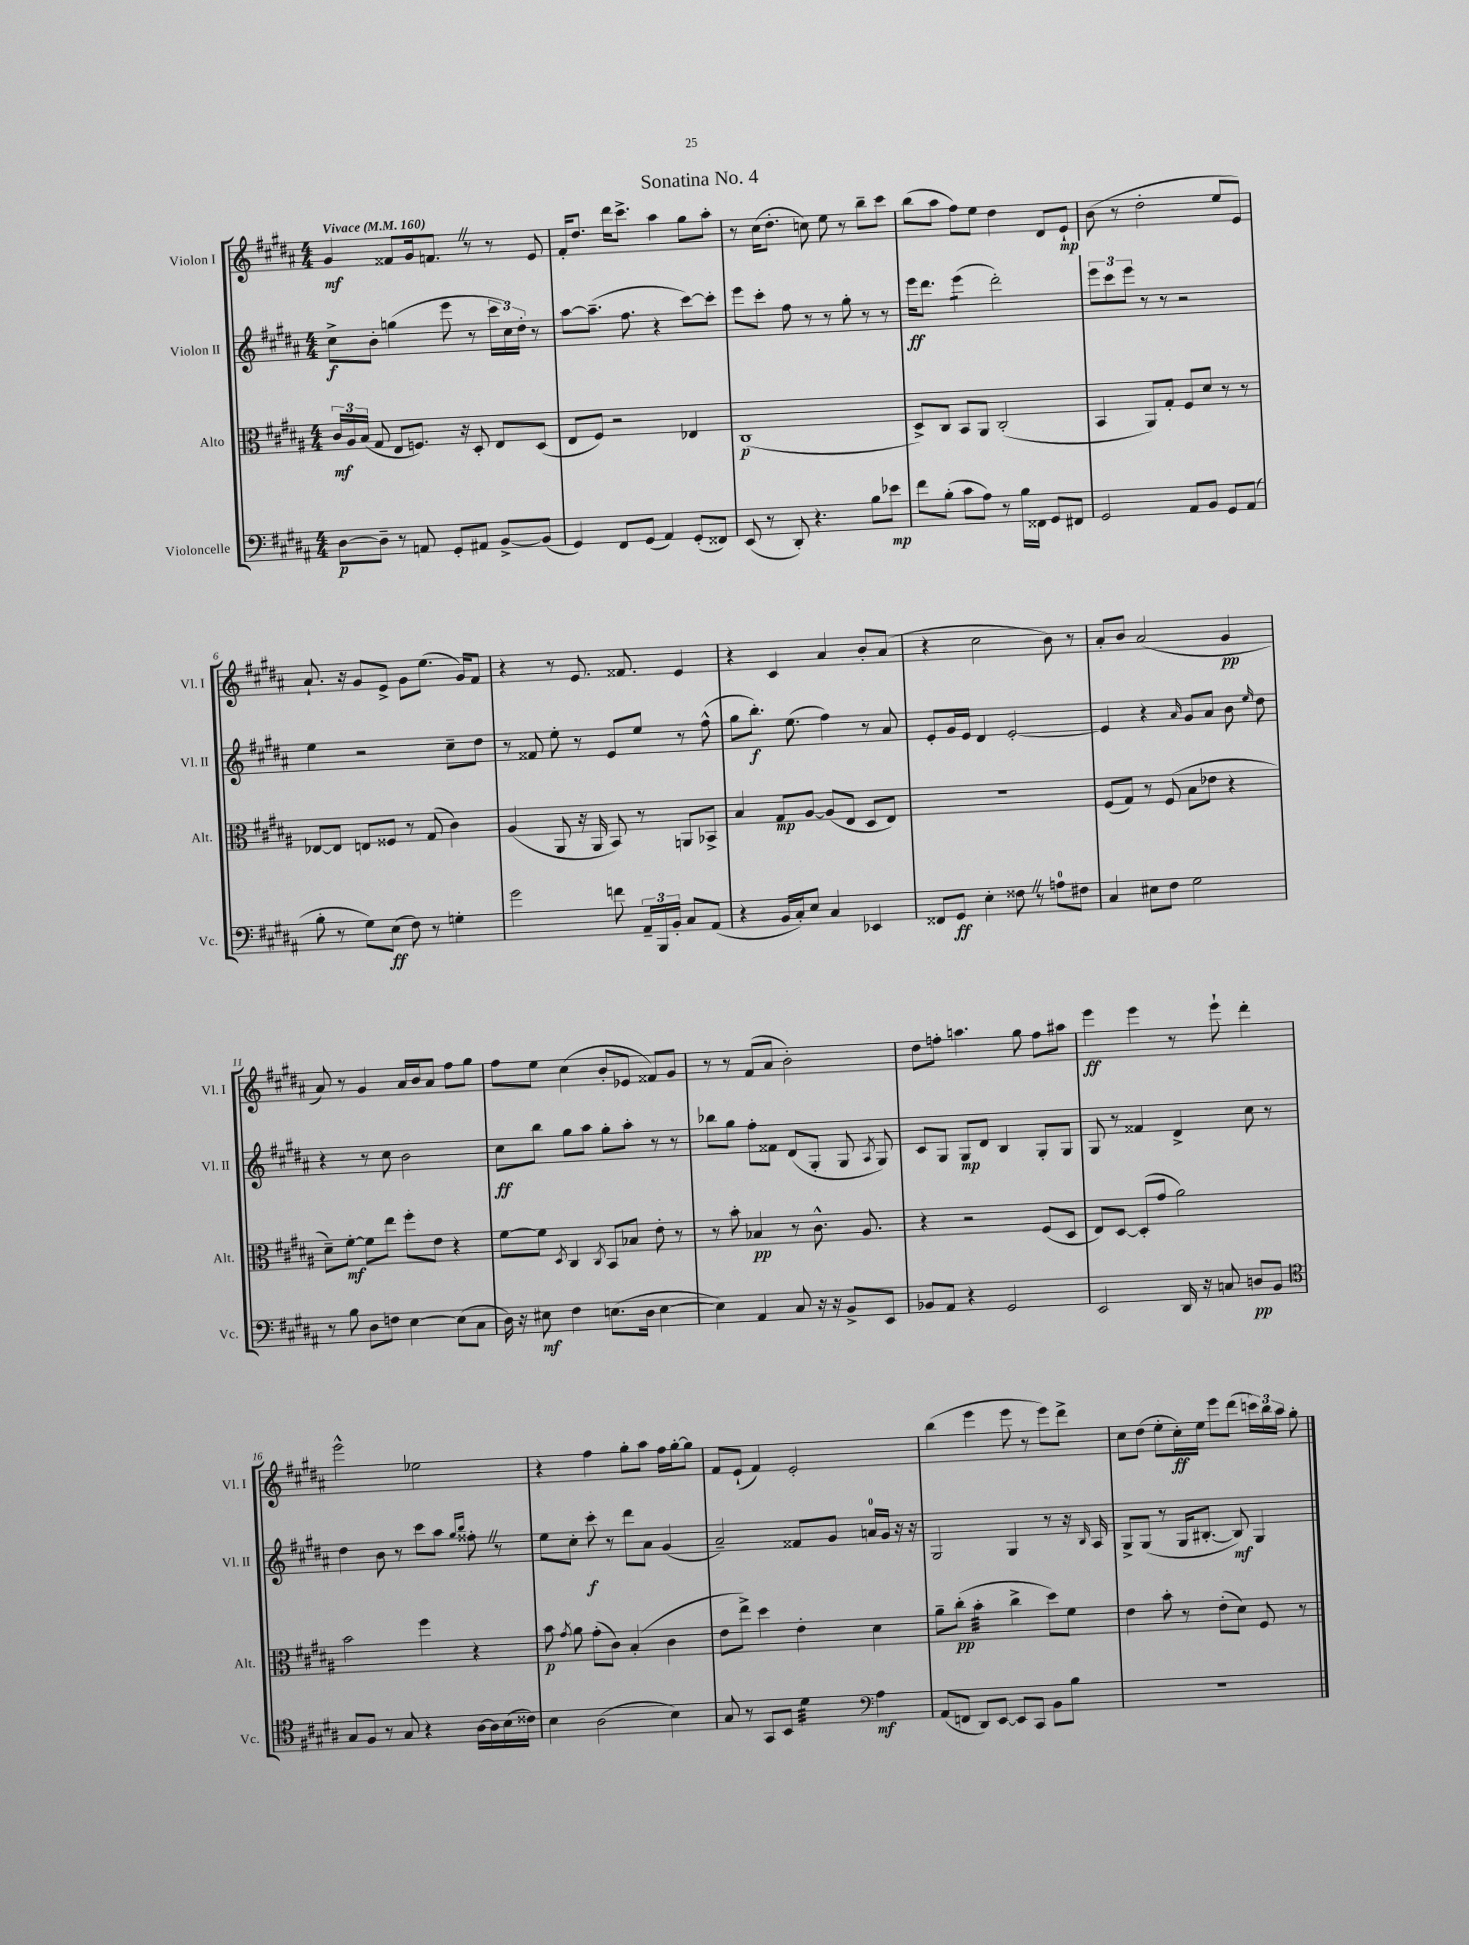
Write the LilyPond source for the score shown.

\header { title = "Sonatina No. 4" }
<<
\new StaffGroup <<
\new Staff = "s0" \with { instrumentName = "Violon I" shortInstrumentName = "Vl. I" } {
    \clef treble \key b \major \numericTimeSignature \time 4/4 \tempo "Vivace" 4 = 160
    \autoBeamOff gis'4\mf fisis'8[ gis'16 f'8.] \once \override BreathingSign.text = \markup { \musicglyph "scripts.caesura.straight" } \breathe r8 r8 e'8 |
    fis'16[-. dis''8.] dis'''16[ cis'''8.]-> ais''4 gis''8[ ais''8]-. |
    r8 cis''16[( dis''8.]-. c''8) e''8 r8 b''8[-- cis'''8] |
    b''8[( ais''8] fis''8[) e''8] dis''4 dis'8[ e'8]-!\mp |
    b'8( r8 dis''2-. e''8[ e'8]) |
    ais'8.-! r16 gis'8[ e'8]-> gis'8[ e''8.]( gis'16[) fis'8] |
    r4 r8 e'8. fisis'8. e'4 |
    r4 cis'4 ais'4 b'8[-. ais'8]( |
    r4 cis''2 b'8) r8 |
    ais'8[-. b'8] ais'2( gis'4\pp |
    ais'8) r8 gis'4 ais'16[ b'16 ais'8] fis''8[ gis''8] |
    fis''8[ e''8] cis''4( b'8[-. ees'8] fisis'8[) gis'8] |
    r8 r8 fis'8[( ais'8] b'2-.) |
    dis''8[ f''8]-. a''4. gis''8 f''8[ ais''8] |
    e'''4\ff e'''4 r8 e'''8-! dis'''4-. |
    e'''2-^ ees''2 |
    r4 fis''4 gis''8[-. ais''8] fis''16[ gis''16~-. gis''8] |
    fis'8[ e'8]-!( fis'4) e'2-. |
    b''4( e'''4 e'''8 r8 e'''8[) dis'''8]-> |
    cis''8[ dis''8]( e''8[-. cis''16-.\ff) e''16] e'''8[ dis'''8]( \tuplet 3/2 { c'''16[) b''16 ais''16] } gis''8-. \bar "|." |
}
\new Staff = "s1" \with { instrumentName = "Violon II" shortInstrumentName = "Vl. II" } {
    \clef treble \key b \major \numericTimeSignature \time 4/4
    \autoBeamOff cis''8[->\f b'8]-. g''4( e'''8 r8 \tuplet 3/2 { cis'''16[ cis''16) dis''16]-. } r8 |
    ais''8[~ ais''8.]--( fis''8. r4 cis'''8[~) cis'''8]-. |
    e'''8[ cis'''8]-. fis''8 r8 r8 gis''8-. r8 r8 |
    e'''16[\ff dis'''8.] e'''4:8( dis'''2-.) |
    \tuplet 3/2 { e'''8[ cis'''8 e'''8] } r8 r8 r2 |
    e''4 r2 cis''8[-- dis''8] |
    r8 fisis'8 e''8-. r8 e'8[ e''8] r8 fis''8-^( |
    gis''8[ b''8.]-.\f) e''8.( fis''4) r8 ais'8 |
    e'8[-. gis'16 e'16] dis'4 e'2~-. |
    e'4 r4 \grace { ais'16 } gis'8[ ais'8] b'8 \grace { e''16 } dis''8 |
    r4 r8 cis''8 b'2 |
    cis''8[\ff b''8] gis''8[ ais''8] gis''8[-. ais''8]-. r8 r8 |
    bes''8[ gis''8] fis''8[-. fisis'8] dis'8[( gis8]-. gis8 \acciaccatura { ais8 } gis8) |
    cis'8[ gis8] gis8[\mp dis'8] b4 gis8[-. gis8] |
    gis8 r8 fisis'4 dis'4-> cis''8 r8 |
    dis''4 b'8 r8 cis'''8[ ais''8] \grace { gis''16[ b''16] } fisis''8-. \once \override BreathingSign.text = \markup { \musicglyph "scripts.caesura.straight" } \breathe r8 |
    e''8[ cis''8]-. cis'''8-.\f r8 dis'''8[ ais'8] gis'4( |
    ais'2--) fisis'8[ gis'8] a'16[-0 gis'16] r16 r16 |
    gis2 gis4 r8 r16 \grace { b16 } ais16 |
    gis8[-> gis8]( r8 gis16[ bis8.]~-. bis8\mf) gis4 \bar "|." |
}
\new Staff = "s2" \with { instrumentName = "Alto" shortInstrumentName = "Alt." } {
    \clef alto \key b \major \numericTimeSignature \time 4/4
    \autoBeamOff \tuplet 3/2 { cis'16[\mf ais16 b16]( } gis8 e8[ f8.]) r16 dis8-. e8[ dis8]( |
    e8[ fis8]) r2 ees4 |
    cis1\p( |
    dis8[->) cis8] b,8[ ais,8] cis2-.( |
    b,4 ais,8[) gis8]-. fis8[ dis'8] r8 r8 |
    ees8[~ ees8] e8[ fisis8] r8 gis8( cis'4) |
    ais4( ais,8 r16 ais,16 b,8) r8 a,8[ bes,8]-> |
    b4 gis8[\mp ais8]~ ais8[( e8] dis8[ e8]) |
    R1 |
    fis8[( gis8]) r8 fis8( b8[ ees'8] r4 |
    dis'8[--) fis'8]~-.\mf fis'8[ e''8] fis''8[-. e'8] r4 |
    fis'8[~ fis'8] \acciaccatura { dis8 } cis4 \acciaccatura { cis8 } b,8[ bes8] e'8-. r8 |
    r8 b'8-. bes4\pp r8 cis'8.-^ ais8. |
    r4 r2 fis8[( dis8] |
    e8[) dis8]~ dis8[-.( gis'8] ais'2) |
    b'2 fis''4 r4 |
    b'8\p \acciaccatura { gis'8 } ais'8 gis'8[-.( cis'8]) b4-.( cis'4 |
    e'8[ e''8]->) dis''4 e'4-. dis'4 |
    ais'8[-- cis''8]-.\pp( b'4:32-. cis''4-> dis''8[) fis'8] |
    e'4 b'8-. r8 e'8[-.( dis'8]) fis8 r8 \bar "|." |
}
\new Staff = "s3" \with { instrumentName = "Violoncelle" shortInstrumentName = "Vc." } {
    \clef bass \key b \major \numericTimeSignature \time 4/4
    \autoBeamOff dis8[~\p dis8]-- r8 a,8 gis,8[-. ais,8] b,8[~-> b,8]( |
    gis,4) fis,8[ gis,8]( ais,4) gis,8[-.( fisis,8]) |
    e,8( r8 dis,8-.) r4. b8[ ees'8]\mp |
    fis'8[ b8]-.( cis'8[ ais8]) r8 b16[ fisis,16] gis,8[ fis,8] |
    gis,2 ais,8[ b,8] gis,8[ ais,8]( |
    b8-. r8 gis8[) e8]\ff( fis8) r8 g4-. |
    gis'2 f'8 \tuplet 3/2 { ais,16[-- b,,16 b,16]-. } cis8[ ais,8]( |
    r4 b,16[ cis16-.) e8] cis4 ees,4 |
    fisis,8[ gis,8]\ff e4-. fisis8 \once \override BreathingSign.text = \markup { \musicglyph "scripts.caesura.straight" } \breathe r8 a8[-0 fis8] |
    cis4 eis8[ fis8] gis2 |
    r8 b8 dis8[ f8] e4~ e8[( cis8] |
    dis16) r16 eis8\mf fis4 e8.[( dis16] e4~ |
    e4) ais,4 cis8 r16 r16 b,8[-> e,8] |
    bes,8[ ais,8] r4 gis,2 |
    e,2 dis,16 r16 c8 d8[\pp b,8] |
    \clef tenor gis8[ fis8] r8 gis8 r4 ais16[~ ais16 b16( cisis'16]) |
    b4 ais2( b4) |
    gis8 r8 gis,8[ b,8] dis'4:32 \clef bass ais4\mf |
    ais,8[( f,8] dis,8[) e,8]~ e,8[ cis,8] b,8[ b8] |
    r1 \bar "|." |
}
>>
>>
